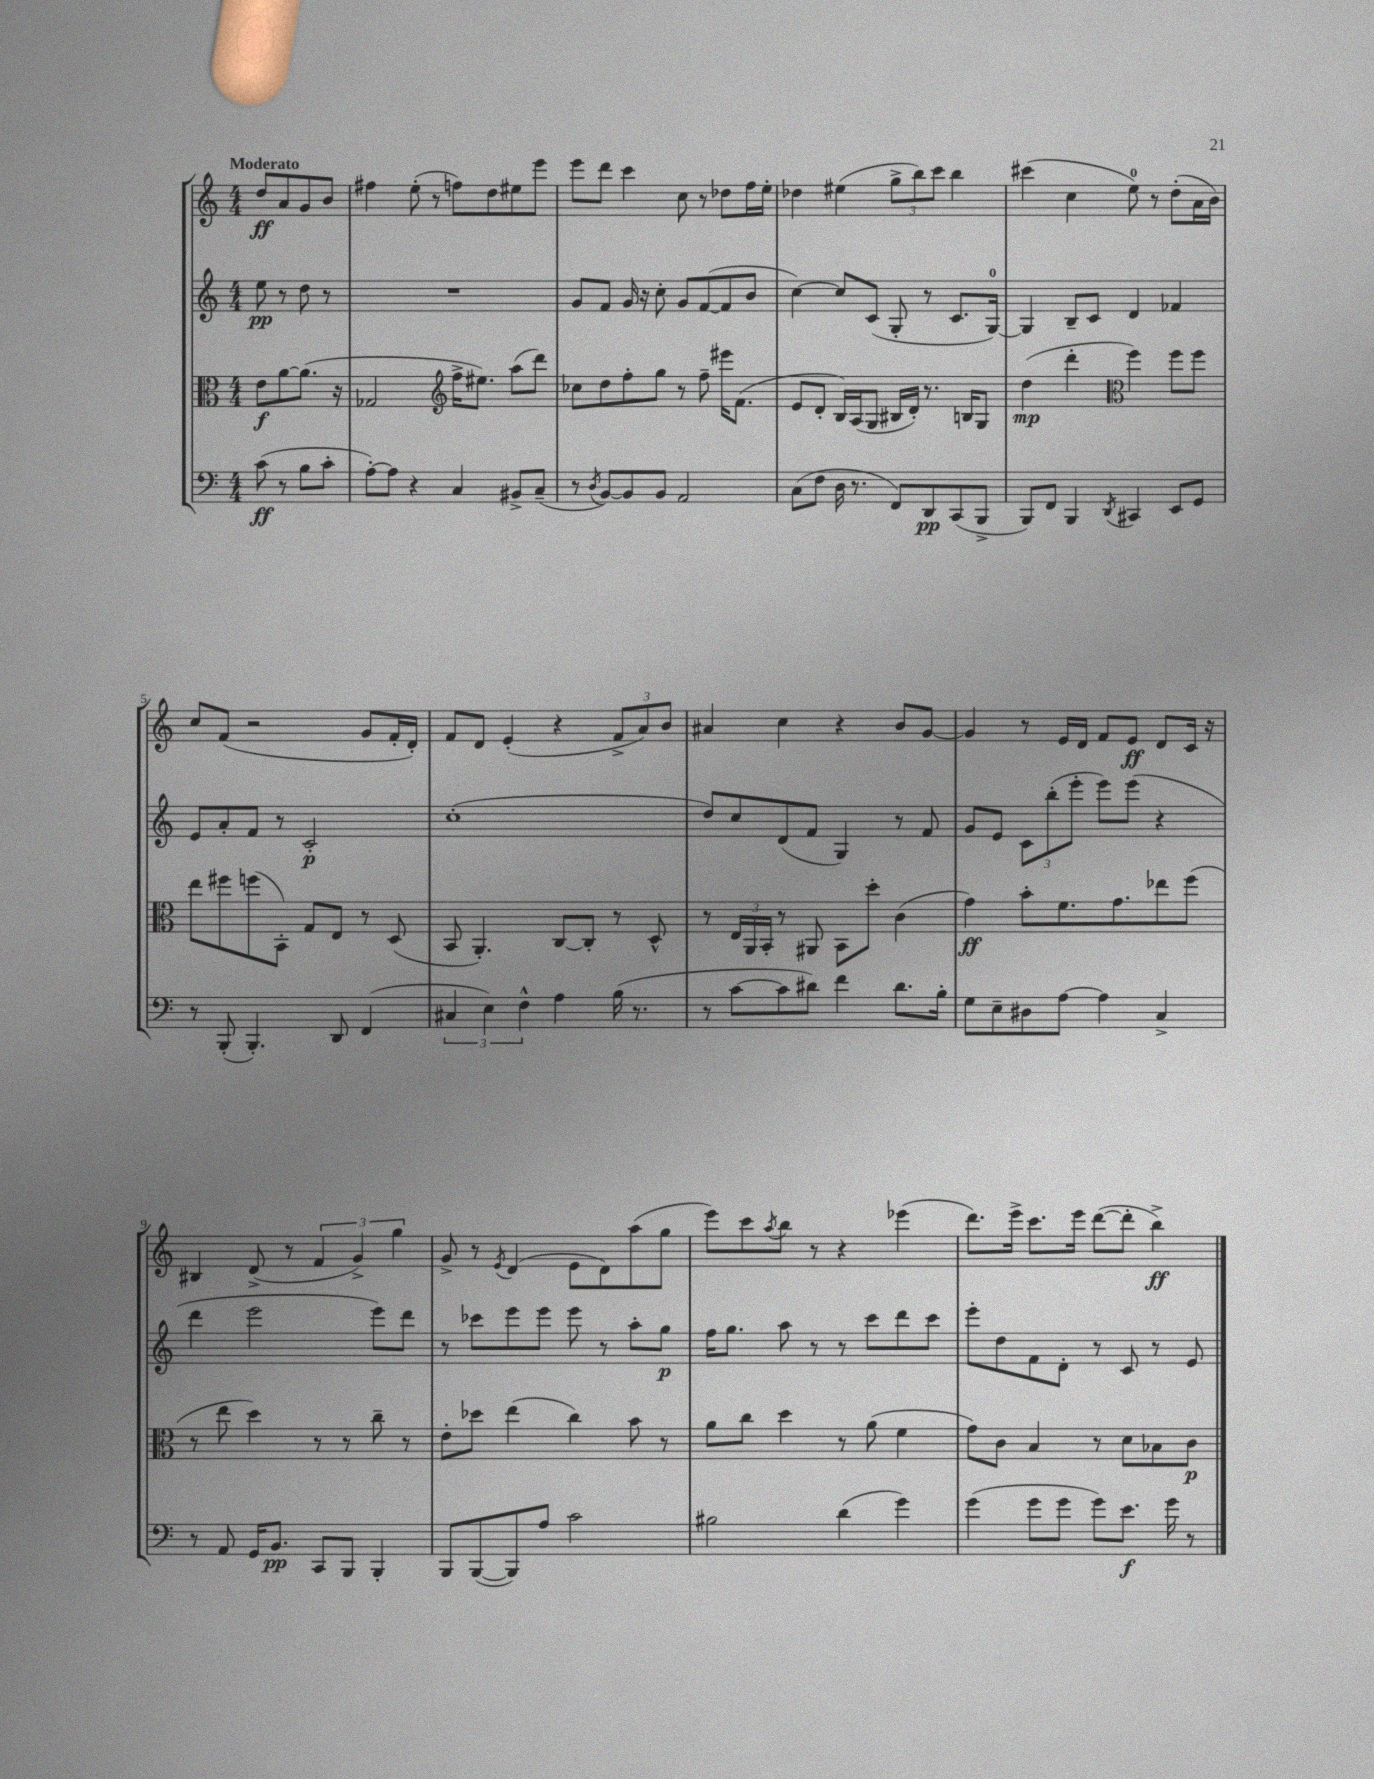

**kern	**kern	**kern	**kern
*staff4	*staff3	*staff2	*staff1
*clefF4	*clefC3	*clefG2	*clefG2
*k[]	*k[]	*k[]	*k[]
*M4/4	*M4/4	*M4/4	*M4/4
(8c\	8e\L	8ee\	8dd/L
8r	[8a\	8r	8a/
8B\L	(8.a\]J	8dd\	8g/
8c'\J	.	8r	8b/J
.	16r	.	.
=	=	=	=
[8A'\L)	2G-/	1r	4ff#\
8A\]J	.	.	.
4r	.	.	(8ee'\
.	.	.	8r
*	*clefG2	*	*
4C/	16ff^\LK	.	8ff\L)
.	8.ee#\J)	.	.
.	.	.	8dd\
8BB#^/L	(8aa\L	.	8ee#\
(8C~/J	8ddd\J)	.	8eee\J
=	=	=	=
8r	8cc-\L	8g/L	8eee\L
8qD/	.	.	.
[8BB/L)	8dd\	8f/J	8ddd\J
8BB/]	8ff'\	16g/	4ccc\
.	.	16r	.
8BB/J	8gg\J	8cc'\	.
2AA/	8r	8g/L	8cc\
.	8ff~\	([8f/	8r
.	16eee#\LK	8f/]	8dd-\L
.	(8.f\J	.	.
.	.	8b/J	16ff\L
.	.	.	16ee'\JJ
=	=	=	=
(8C\L	8e/L	[4cc\)	4dd-\
8F\J	8d'/J	.	.
16D\	16B/LL)	8cc/]L	(4ee#\
8.r	(16A/J	.	.
.	8G/J	(8c/J	.
8FF/L)	16B#/LL	8G'/	12gg^\L
.	16d'/JJ)	.	.
.	.	.	12bb\)
8DD/	8.r	8r	.
.	.	.	12ccc\J
(8CC/	.	8.c/L	4bb\
.	16B/LK	.	.
8BBB^/J	8G/J	.	.
.	.	[16G/Jk)	.
=	=	=	=
8BBB/L)	(4dd\	4G/]	(4ccc#\
8FF/J	.	.	.
4BBB/	4ddd'\	8B~/L	4cc\
.	.	8c/J	.
*	*clefC3	*	*
8qDD/	.	.	.
4CC#/	4ff\)	4d/	8ee\)
.	.	.	8r
8EE/L	8ff\L	4f-/	(8dd'\L
8GG/J	8ff\J	.	16a\L
.	.	.	16b\JJ)
=	=	=	=
8r	8ee\L	8e/L	8cc/L
(8BBB'/	8ff#\	8a'/	(8f/J
4.BBB'/)	(8ff\	8f/J	2r
.	8BB'\J)	8r	.
.	8G/L	2c'/	.
8DD/	8E/J	.	.
(4FF/	8r	.	8g/L
.	(8D/	.	16f'/L
.	.	.	16d'/JJ)
=	=	=	=
6C#/	8BB/	(1cc'	8f/L
.	4.AA'/)	.	8d/J
6E\)	.	.	.
.	.	.	(4e'/
6F^^\	.	.	.
4A\	[8C/L	.	4r
.	8C'/]J	.	.
(16B\	8r	.	12f^/L
8.r	.	.	.
.	.	.	12a/)
.	8D^^/	.	.
.	.	.	12b/J
=	=	=	=
8r	8r	8dd/L)	4a#/
[8c\L	24E/LL	8cc/	.
.	24AA/	.	.
.	24BB'/JJ	.	.
8c\]	8r	(8d/	4cc\
8d#\J)	8AA#/	8f/J	.
4f\	8BB\L	4G/)	4r
.	8dd'\J	.	.
8.d#\L	(4c\	8r	8b/L
.	.	8f/	[8g/J
16B'\Jk	.	.	.
=	=	=	=
8G\L	4g\)	8g/L	4g/]
8E~\	.	8e/J	.
8D#\	8b'\L	12c\L	8r
.	.	(12bb'\	.
[8A\J	8.f\	.	16e/LL
.	.	12eee'\J	.
.	.	.	16d/JJ
4A\]	.	8eee\L)	8f/L
.	8.g\	.	.
.	.	(8eee\J	8e/J
4C^/	8ee-\	4r	8d/L
.	(8ff\J	.	16c/Jk
.	.	.	16r
=	=	=	=
8r	8r	4ddd\	4B#/
8AA/	8ee\	.	.
16GG/LK	4dd\)	2eee\	(8d^/
8.BB/J	.	.	.
.	.	.	8r
8CC/L	8r	.	6f/
8BBB/J	8r	.	.
.	.	.	6g^/)
4BBB'/	8cc~\	8eee\L)	.
.	.	.	6gg\
.	8r	8ddd\J	.
=	=	=	=
8BBB/L	8e'\L	8r	8g^/
([8BBB/	8dd-\J	8ccc-\L	8r
.	.	.	8qe/
8BBB/])	(4ee\	8eee\	(4d/
8A/J	.	8eee\J	.
2c\	4cc\)	8eee\	8e\L
.	.	8r	8d\)
.	8b\	8aa'\L	(8aa\
.	8r	8gg\J	8gg\J
=	=	=	=
2B#\	8a\L	16ff\LK	8eee\L)
.	.	8.gg\J	.
.	8cc\J	.	8ccc\
.	.	.	8qaa/
.	4dd\	8aa\	8bb\J
.	.	8r	8r
(4d\	8r	8r	4r
.	(8a\	8ccc\L	.
4g\)	4f\	8ddd\	(4eee-\
.	.	8ccc\J	.
=	=	=	=
(4g\	8g\L)	8eee'\L	8.ddd\L)
.	8c\J	8dd\	.
.	.	.	16eee^\Jk
8g\L	4B/	8f\	8.ccc\L
8g\J	.	8d'\J	.
.	.	.	16eee\Jk
8g\L)	8r	8r	([8ddd\L
8.e\J	8d\L	8c/	8ddd'\]J
.	8B-\	8r	4bb^\)
16g\	.	.	.
8r	8c\J	8e/	.
==	==	==	==
*-	*-	*-	*-
